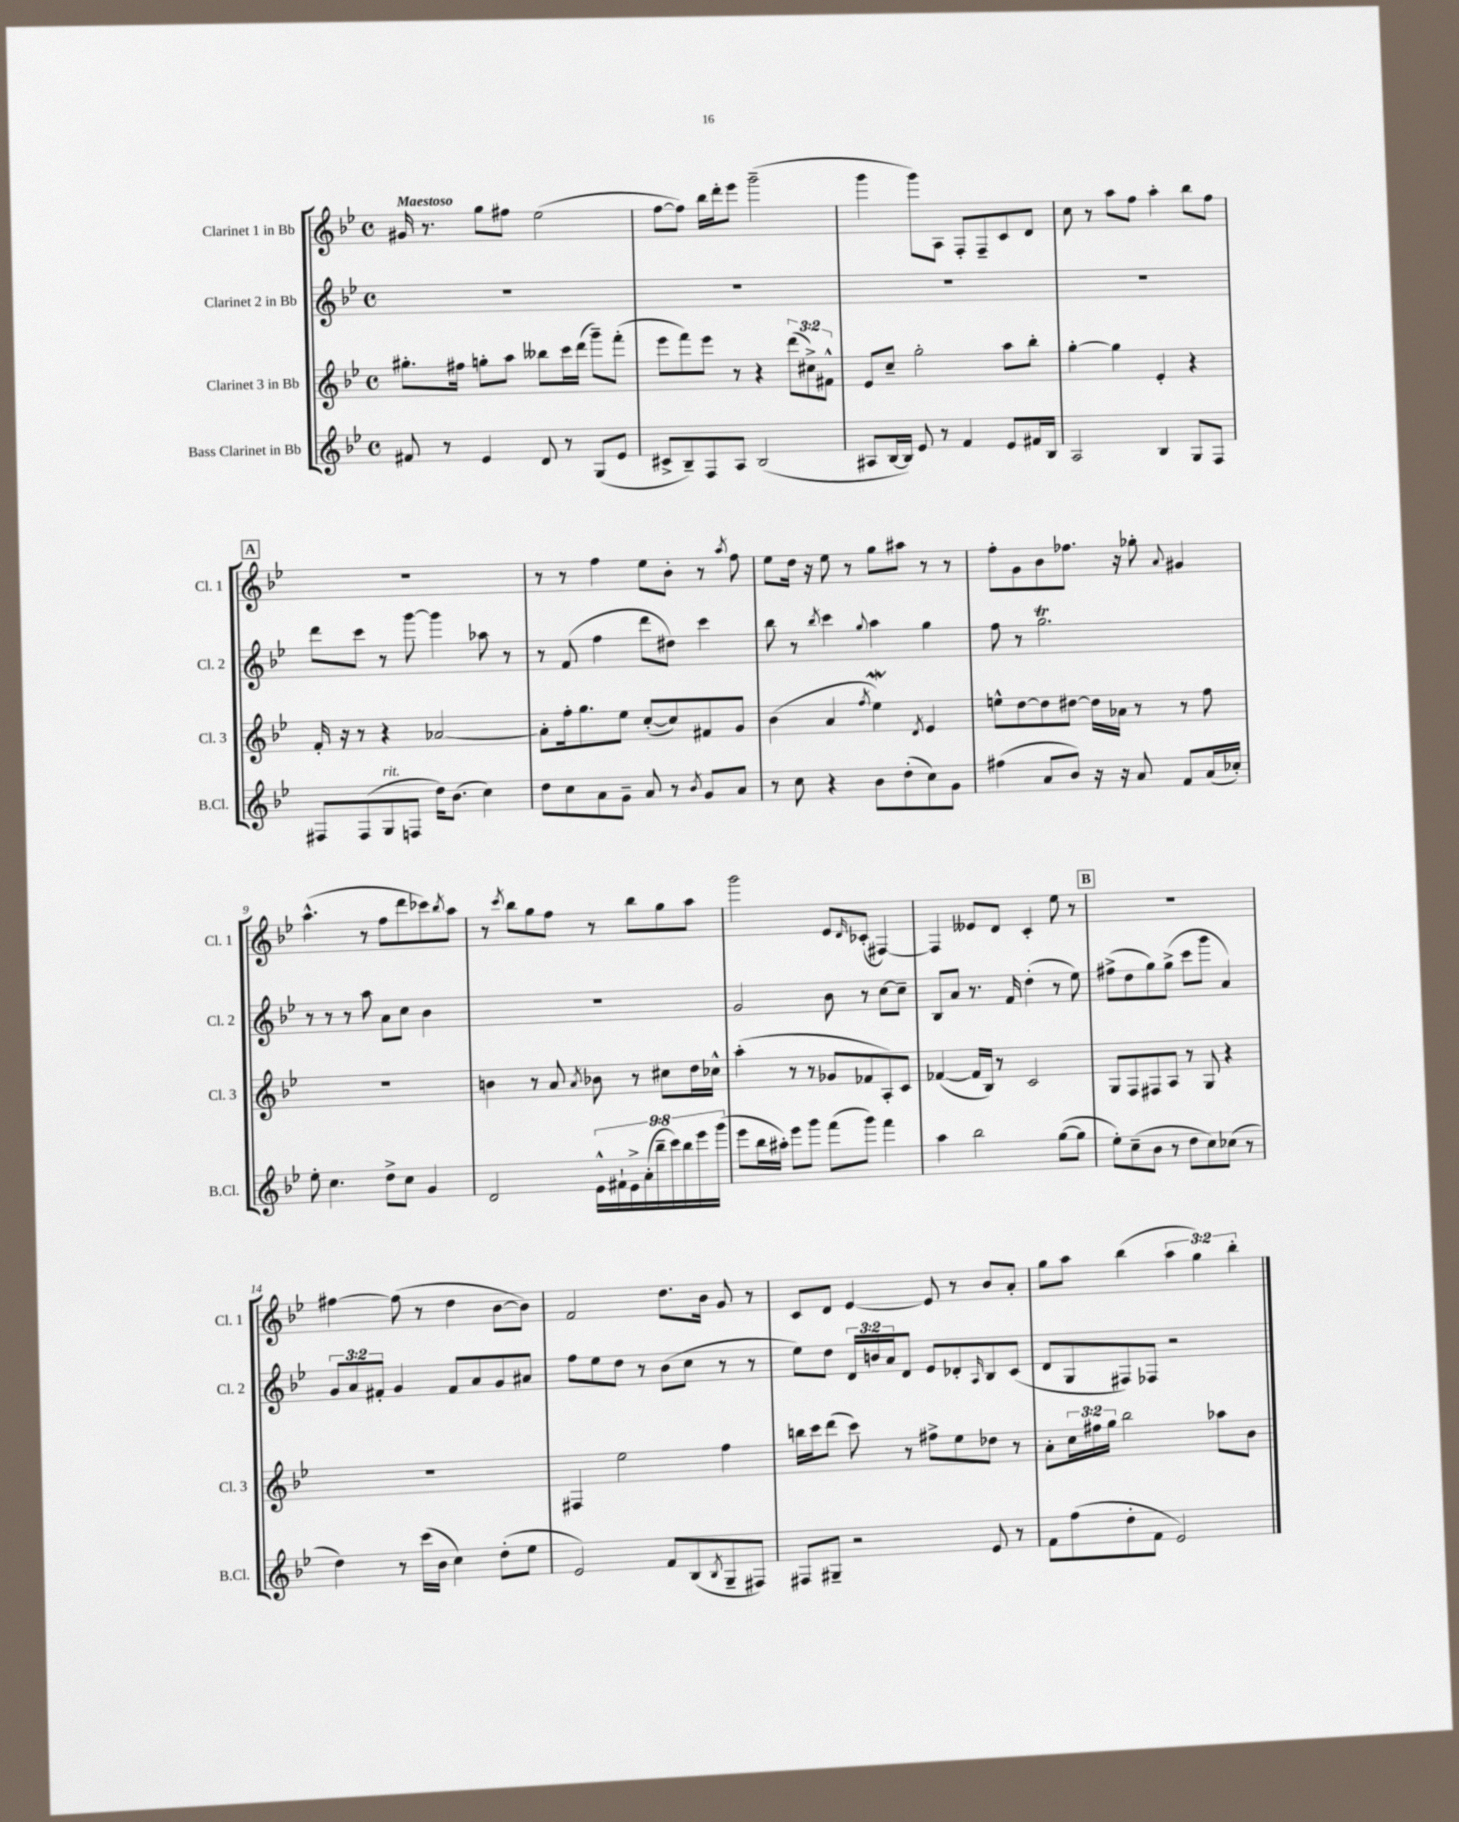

**kern	**kern	**kern	**kern
*part4	*part3	*part2	*part1
*staff4	*staff3	*staff2	*staff1
*I"Bass Clarinet in Bb	*I"Clarinet 3 in Bb	*I"Clarinet 2 in Bb	*I"Clarinet 1 in Bb
*I'B.Cl.	*I'Cl. 3	*I'Cl. 2	*I'Cl. 1
*clefG2	*clefG2	*clefG2	*clefG2
*k[b-e-]	*k[b-e-]	*k[b-e-]	*k[b-e-]
*M4/4	*M4/4	*M4/4	*M4/4
*met(c)	*met(c)	*met(c)	*met(c)
=1	=1	=1	=1
!	!	!	!LO:TX:a:B:t=Maestoso
8f#X/	8.gg#X'\L	1r	16g#X/
.	.	.	8.r
8r	.	.	.
.	16ff#X\Jk	.	.
4e-/	8ggn'\L	.	8gg\L
.	8aa\J	.	8ff#X\J
8d/	8bb--X\L	.	(2ee-\
8r	16ccc\L	.	.
.	(16ddd\JJ	.	.
(8G/L	8ggg~\L)	.	.
8e-/J	(8fff'\J	.	.
=2	=2	=2	=2
8c#X^/L	8eee-\L	1r	[8ff\L
8B-~/)	8fff\)	.	8ff\J])
8F/	8eee-\J	.	16bb-\LL
.	.	.	16ddd'\J
8A/J	8r	.	8eee-\J
(2B-/	4r	.	(2ggg~\
.	(12ddd\L	.	.
.	12cc#X^\)	.	.
.	12f#X^^\J	.	.
=3	=3	=3	=3
8A#X/L	8e-/L	1r	4ggg\
[16B-/L	8cc~/J	.	.
16B-/JJ])	.	.	.
8e-/	2gg'\	.	8ggg\L)
8r	.	.	8A\J
4f/	.	.	8F'/L
.	.	.	8F~/
8e-/L	8aa\L	.	8c/
16f#X/L	8bb-'\J	.	8d/J
16B-/JJ	.	.	.
=4	=4	=4	=4
2A/	[4gg'\	1r	8cc\
.	.	.	8r
.	4gg\]	.	8aa\L
.	.	.	8ff\J
4B-/	4e-'/	.	4aa'\
8G/L	4r	.	8bb-\L
8F/J	.	.	8ff\J
!!LO:LB:g=z
!!LO:REH:place=s1:t=A
=5	=5	=5	=5
8F#X/L	16f'/	8ddd\L	1r
.	16r	.	.
(8F#/	8r	8ccc\J	.
!LO:TX:a:i:t=rit.	!	!	!
8G/	4r	8r	.
8Fn/J	.	[8ggg\	.
16dd\KL)	[2a-X/	4ggg\]	.
(8.b-\J	.	.	.
4cc\)	.	8aa-X\	.
.	.	8r	.
=6	=6	=6	=6
8dd\L	8a-'\L]	8r	8r
8cc\	16ff'\k	(8f/	8r
.	8.gg\	.	.
8a\	.	4ff\	4ff\
8g~\J	8ee-\J	.	.
8a/	([8cc'/L	8ddd\L	8ee-\L
8r	8cc/])	8dd#X\J)	8b-'\J
8qb-/	.	.	.
8g/L	8f#X/	4ccc\	8r
.	.	.	8qaa/
8a/J	8g/J	.	8ff\
=7	=7	=7	=7
8r	(4b-\	8bb-\	8ee-\L
8cc\	.	8r	16dd\Jk
.	.	.	16r
.	.	8qbb-/	.
4r	4a/	4ccc\	8ee-\
.	.	.	8r
.	8qff/	8qqgg/	.
8b-\L	4ee-w\)	4aa\	8gg\L
(8dd'\	.	.	8aa#X\J
.	8qd/	.	.
8cc\)	4e-/	4gg\	8r
8g\J	.	.	8r
=8	=8	=8	=8
(4ff#X\	8een^^\L	8ff\	8ff'\L
.	[8dd\	8r	8g\
8a/L	8dd\]	2.ggT\	8b-\
8b-/J)	[8dd#X\J	.	8.ff-X\J
16r	16dd#\LL]	.	.
16r	16a-X\JJ	.	16r
8a/	8r	.	8gg-X'\
.	.	.	8qqa/
8f/L	8r	.	4g#X/
(16a/L	8ff\	.	.
16cc-X'/JJ)	.	.	.
!!LO:LB:g=z
=9	=9	=9	=9
8ee-'\	1r	8r	(4.aa^^\
4.cc\	.	8r	.
.	.	8r	.
.	.	8aa\	8r
8dd^\L	.	8a\L	8ff\L
8cc\J	.	8cc\J	8ddd\
4g/	.	4b-\	8ccc-X\)
.	.	.	8qbb-/
.	.	.	8aa\J
=10	=10	=10	=10
2d/	4bn\	1r	8r
.	.	.	8qccc/
.	.	.	8bb-\L
.	8r	.	8gg\
.	8a/	.	8ff\J
.	8qa/	.	.
18e-^^\LL	8b-X\	.	8r
18f#X`\	.	.	.
18e-^\	.	.	.
.	8r	.	8bb-\L
(18a'\	.	.	.
18bb-~\	.	.	.
.	8cc#X\L	.	8gg\
18ccc\)	.	.	.
18bb-\	.	.	.
.	16dd\L	.	8aa\J
18eee-\	.	.	.
.	16cc-X^^\JJ	.	.
(18ggg\JJ	.	.	.
=11	=11	=11	=11
8eee-\L	(4aa'\	2g/	2ggg\
16bb-\L	.	.	.
16aa#X'\JJ)	.	.	.
8eee-\L	8r	.	.
8ggg\J	8r	.	.
(8fff\L	8g-X/L	8b-\	8e-/L
.	.	.	16qqd/
8ggg\J)	8f-X/	8r	(8c-X'/J
4fff\	8A'/)	[8cc\L	[4F#X/)
.	8c/J	8cc~\J]	.
=12	=12	=12	=12
4aa\	([4f-X/	8B-/L	4F#/]
.	.	8a/J	.
2bb-\	16f-/LL]	8.r	8e--X/L
.	16B-/JJ)	.	.
.	8r	.	8d/J
.	.	16f/	.
.	2c/	(4dd'\	4c'/
([8gg\L	.	8r	8ee-\
8gg\J]	.	8ee-\)	8r
!!LO:REH:place=s1:t=B
=13	=13	=13	=13
8ee-'\L)	8G/L	(8ff#X^\L	1r
(8cc~\	8F/	8dd\	.
8b-\J	8F#X/	8gg\)	.
8r	8A/J	(8gg^\J	.
8dd\L	8r	8ccc\L	.
8cc\)	8G/	8ggg\J	.
(8cc-X\J	4r	4a/)	.
8r	.	.	.
!!LO:LB:g=z
=14	=14	=14	=14
4dd\)	1r	12g/L	[4ff#X\
.	.	12a/	.
.	.	12f#X'/J	.
8r	.	4g/	(8ff#\]
(16ccc\LL	.	.	8r
16b-\JJ	.	.	.
4cc\)	.	8f#/L	4dd\
.	.	8a/	.
(8dd'\L	.	8g/	[8b-\L
8ee-\J	.	8a#X/J	8b-\J])
=15	=15	=15	=15
2e-/)	4F#X/	8ff\L	2f/
.	.	8ee-\	.
.	2ee-\	8dd\J	.
.	.	8r	.
8f/L	.	(8b-\L	8.dd\L
(8B-/	.	8cc\J	.
.	.	.	16b-\Jk
8qB-/	.	.	.
8G~/	4ff\	8r	8g/
8F#X/J)	.	8r	8r
=16	=16	=16	=16
8F#X/L	16bbn\LL	8ee-\L)	8c/L
.	16ccc\J	.	.
8G#X~/J	(8ddd\J	8dd\J	8d/J
2r	8ccc\)	24d/LL	[4e-/
.	.	24bn/	.
.	.	24a/J	.
.	8r	8d/J	.
.	8ff#X^\L	8e-/L	8e-/]
.	8ee-\	8d-X'/	8r
.	.	16qqA/	.
8e-/	8dd-X\J	8B-/	8b-/L
8r	8r	(8c/J	8a'/J
=17	=17	=17	=17
8f\L	8a'\L	8d/L	8gg\L
(8ff\	24cc\L	8G/	8aa\J
.	24ff#X\	.	.
.	24gg\JJ	.	.
8dd'\	2bb-\	8F#X/)	(4bb-\
8f\J	.	8F-X/J	.
2e-/)	.	2r	6aa\
.	.	.	6gg\)
.	8aa-X\L	.	.
.	.	.	6bb-'\
.	8b-\J	.	.
==	==	==	==
*-	*-	*-	*-
